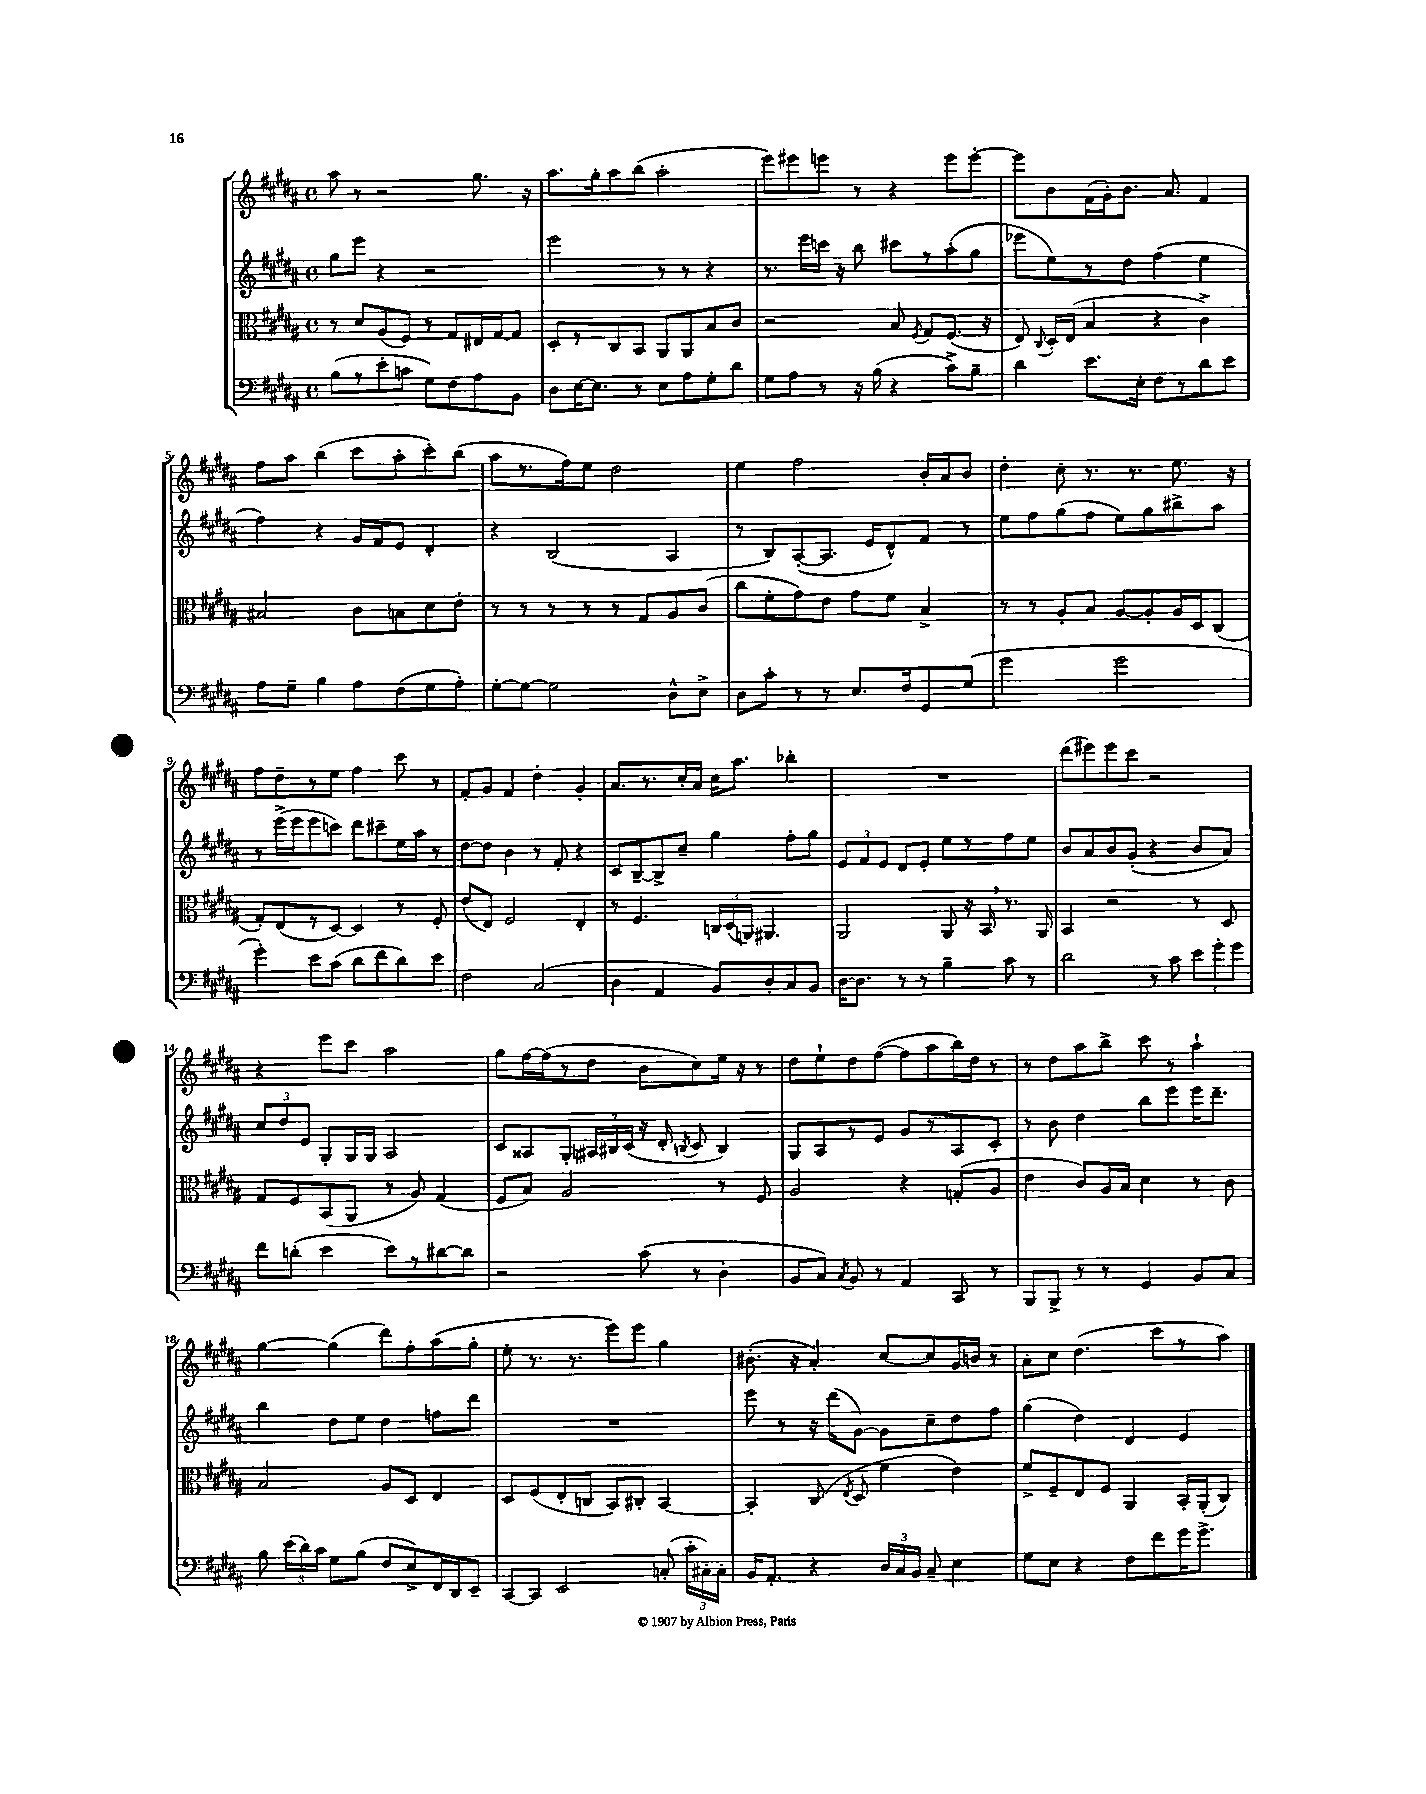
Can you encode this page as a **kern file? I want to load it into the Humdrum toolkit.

**kern	**kern	**kern	**kern
*part4	*part3	*part2	*part1
*staff4	*staff3	*staff2	*staff1
*clefF4	*clefC3	*clefG2	*clefG2
*k[f#c#g#d#a#]	*k[f#c#g#d#a#]	*k[f#c#g#d#a#]	*k[f#c#g#d#a#]
*M4/4	*M4/4	*M4/4	*M4/4
*met(c)	*met(c)	*met(c)	*met(c)
=1	=1	=1	=1
(8B\L	8r	8gg#\L	8aa#\
8r	8d#/L	8eee\J	8r
8e'\	(8A#/	4r	2r
8cn\J	8F#/J)	.	.
8G#\L)	8r	2r	.
8F#\	8G#/L	.	.
8A#\	16E#X/L	.	8.gg#\
.	[16G#/J	.	.
8BB\J	8G#/J]	.	.
.	.	.	16r
=2	=2	=2	=2
8D#\L	8D#'/L	2eee\	8.aa#\L
[16E\K	8r	.	.
8.E\J]	.	.	16gg#'\k
.	8C#/	.	8aa#\
8r	8BB/J	.	(8bb\J
8E\L	8AA#/L	8r	2aa#'\
8A#\	8AA#/	8r	.
8G#'\	8B/	4r	.
8d#\J	8c#/J	.	.
=3	=3	=3	=3
8G#\L	2r	8.r	8eee\L)
8A#\J	.	.	8eee#X\
.	.	16eee\LL	.
8r	.	16cccn\JJ	8eeen\J
.	.	16r	.
16r	.	8bb\	8r
(16B\	.	.	.
4r	8B/	8ccc#X\L	4r
.	8qF#/	.	.
.	8G#/L	8r	.
8c#^\L)	(8.F#/J	(8aa#'\	8eee\L
8B~\J	.	8gg#\J	[8eee'\J
.	16r	.	.
=4	=4	=4	=4
4d#\	8E/)	8eee-X\L	8eee\L]
.	8qqC#/	.	.
.	16D#'/LL	8ee\)	8b\
.	(16E/JJ	.	.
8.e\L	4B/	8r	(16f#\L
.	.	.	16g#'\J)
.	.	8dd#\J	8.b\J
16E'\Jk	.	.	.
8F#\L	4r	(4ff#\	.
.	.	.	8.a#/
8r	.	.	.
8d#\	4c#^\)	4ee\	4f#/
8e\J	.	.	.
!!LO:LB:g=z
=5	=5	=5	=5
8A#\L	2B#X/	4ff#\)	8ff#\L
8G#~\J	.	.	8aa#\J
4B\	.	4r	(4bb\
8A#\L	8c#\L	16g#/LL	8ccc#\L
.	.	16f#/J	.
(8F#\	8Bn\	8e/J	8aa#'\
8G#\	8d#\	4d#'/	8ccc#'\)
8A#'\J)	8e'\J	.	(8bb\J
=6	=6	=6	=6
[8G#'\L	8r	4r	8aa#\L
8G#\J_	8r	.	8.r
2G#\]	8r	(2B/	.
.	.	.	16ff#\k)
.	8r	.	8ee\J
.	8r	.	2dd#\
.	8G#/L	.	.
8D#^^\L	8A#/	4A#/	.
8E^\J	(8c#/J	.	.
=7	=7	=7	=7
8D#\L	8cc#\L	8r	4ee\
8c#'\J	8f#'\	8B/L)	.
8r	8g#\)	([8A#'/	2ff#\
8r	8e\J	8.A#/J]	.
8.E/L	8g#\L	.	.
.	.	16e/KL	.
.	8f#\J	8d#^^/)	.
16F#/k	.	.	.
8GG#/	4B^/	8f#/J	16b'/LL
.	.	.	16a#/J
(8G#/J	.	8r	8b/J
=8	=8	=8	=8
2g#\	8r	8ee\L	4dd#'\
.	8r	8ff#\	.
.	8A#'/L	(8gg#\	8cc#'\
.	8B/J	8ff#\J	8.r
2g#\	[8A#/L	8ee\L)	.
.	.	.	8.r
.	8A#'/]	8gg#\	.
.	16A#/L	8bb#X^\	8.ee\
.	16D#/J	.	.
.	(8C#/J	8aa#\J	.
.	.	.	16r
!!LO:LB:g=z
=9	=9	=9	=9
4g#'\)	8G#'/L)	8r	8ff#\L
.	(8E/	(16eee^\LL	8dd#~\
.	.	16eee\J	.
8e\L	8r	8eee\	8r
(8c#\J	[8D#/J)	8cccn\J)	8ee\J
8d#\L	4D#/]	8ddd#\L	4ff#\
8f#\	.	8ccc#X~\	.
8d#\)	8r	16ee\L	8ccc#\
.	.	16aa#\JJ	.
8e\J	8F#'/	8r	8r
=10	=10	=10	=10
2F#\	(8e/L	[8dd#\L	8f#'/L
.	8E/J)	8dd#\J]	8g#/J
.	2F#/	4b\	4f#/
(2C#/	.	8r	4dd#'\
.	.	8f#'/	.
.	4E'/	4r	4g#'/
=11	=11	=11	=11
4D#\	8r	8c#/L	8.a#/L
.	4.F#/	[8B~/	.
.	.	.	8.r
4AA#/	.	8B^/]	.
.	.	8cc#~/J	16cc#'/L
.	.	.	16a#/JJ
8BB/L)	24Cn/LL	4gg#\	16cc#\KL
.	(24D#/	.	.
.	.	.	8.aa#\J
.	24AAn/JJ)	.	.
8D#'/	4.AA#X/	.	.
8C#/	.	8ff#'\L	4bb-X'\
8BB/J	.	8gg#\J	.
=12	=12	=12	=12
[16D#\KL	2AA#/	12e/L	1r
8.D#\J]	.	.	.
.	.	12f#/	.
.	.	12e/J	.
8r	.	8d#/L	.
8r	.	8e'/J	.
4B~\	8AA#/	8ee\L	.
.	16r	8r	.
.	16BB,/	.	.
8c#\	8.r	8ff#\	.
8r	.	8ee\J	.
.	16AA#/	.	.
=13	=13	=13	=13
2d#\	4BB/	8b/L	(8ddd#\L
.	.	8a#/	8eee#X\)
.	2r	8b/	8eee#\
.	.	(8g#'/J	8ccc#\J
8r	.	4r	2r
8c#\	.	.	.
12e\L	8r	8b/L	.
12g#'\	.	.	.
.	8D#/	8a#/J)	.
12g#\J	.	.	.
!!LO:LB:g=z
=14	=14	=14	=14
8f#\L	8G#/L	12cc#/L	4r
.	.	12dd#/	.
(8dn'\J	8F#/	.	.
.	.	12e/J	.
4e\	(8BB/	8G#'/L	8eee\L
.	8AA#/J	16G#/L	8ccc#\J
.	.	16G#/JJ	.
8e\L)	8r	2A#/	2aa#\
8r	8A#/)	.	.
[8d#X\	(4G#/	.	.
8d#\J]	.	.	.
=15	=15	=15	=15
2r	8F#/L	8c#/L	8gg#\L
.	8B/J)	8A##X/	[16ff#\L
.	.	.	(16ff#\J]
.	2A#/	8G#'/J	8r
.	.	24A#X/LL	8dd#\J
.	.	24B#X/	.
.	.	(24c#/JJ	.
(8c#\	.	16r	8b\L
.	.	16d#'/	.
.	.	8qBn/	.
8r	.	8c#/	8cc#\)
4D#'\	8r	4B/)	16ee\Jk
.	.	.	16r
.	8F#/	.	8r
=16	=16	=16	=16
8BB/L	2A#/	8G#/L	8dd#\L
8C#/J)	.	8A#/	8ee`\
8qC#/	.	.	.
8BB/	.	8r	8dd#\
8r	.	8e/J	([8ff#\J
4AA#/	4r	8g#/L	8ff#\L]
.	.	8r	8aa#\
8CC#/	(8Gn'/L	8A#/	16bb\L)
.	.	.	16dd#\JJ
8r	8A#/J	8c#'/J	8r
=17	=17	=17	=17
8BBB/L	4e\	8r	8r
8BBB^/J	.	8b\	8dd#\L
8r	8c#/L)	4dd#\	8aa#\
8r	16A#/L	.	8bb^\J
.	16B/JJ	.	.
4GG#/	4d#\	8bb\L	8ccc#\
.	.	8eee\	8r
8BB/L	8r	16eee\K	4aa#`\
.	.	8.ddd#~\J	.
8C#/J	8c#\	.	.
!!LO:LB:g=z
=18	=18	=18	=18
8B\	2B/	4bb\	[4gg#\
(24e\LL	.	.	.
24d#\)	.	.	.
24c#\JJ	.	.	.
8G#\L	.	8dd#\L	(4gg#\]
(8B\J	.	8ee\J	.
8F#/L	8A#/L	4dd#\	8ddd#\L)
8E^/)	8D#/J	.	8ff#'\
16FF#/L	4E/	8ffn\L	(8aa#\
16DD#/J	.	.	.
8EE~/J	.	8ddd#\J	8gg#'\J
=19	=19	=19	=19
[8CC#/L	8D#/L	1r	8ee'\
8CC#/J]	(8F#/	.	8.r
2EE/	8E'/	.	.
.	.	.	8.r
.	8Cn/J	.	.
.	8BB/L)	.	8eee\L)
.	8C#X'/J	.	8eee\J
(8Cn'/	[4BB/	.	4gg#\
24c#'\LL	.	.	.
24C#X'\)	.	.	.
24C#'\JJ	.	.	.
=20	=20	=20	=20
16BB/KL	4BB'/]	8eee\	(8.b#X'\
8.AA#'/J	.	.	.
.	.	8r	.
.	.	.	16r
4r	(8C#/	16r	4a#'/)
.	.	(16ddd#\KL	.
.	8qE/	.	.
.	8D#/	[8g#\J)	.
24D#/LL	4f#\	8g#\L]	[8cc#/L
24C#/	.	.	.
24BB/JJ	.	.	.
8C#~/	.	8cc#~\	8cc#/]
4E\	4e\)	8dd#\	16g#/L
.	.	.	16bn/JJ
.	.	8ff#\J	8r
=21	=21	=21	=21
8G#\L	8f#^/L	(4gg#\	8a#'\L
8E\J	8F#~/	.	8cc#\J
4r	8E/	4dd#\)	(4.dd#\
.	8F#/J	.	.
8F#\L	4AA#/	4d#/	.
8f#\	.	.	8ccc#\L
16g#\K	16BB'/LL	4e/	8r
8.g#^\J	(16AA#'/J	.	.
.	8C#/J)	.	8aa#\J)
==	==	==	==
*-	*-	*-	*-
